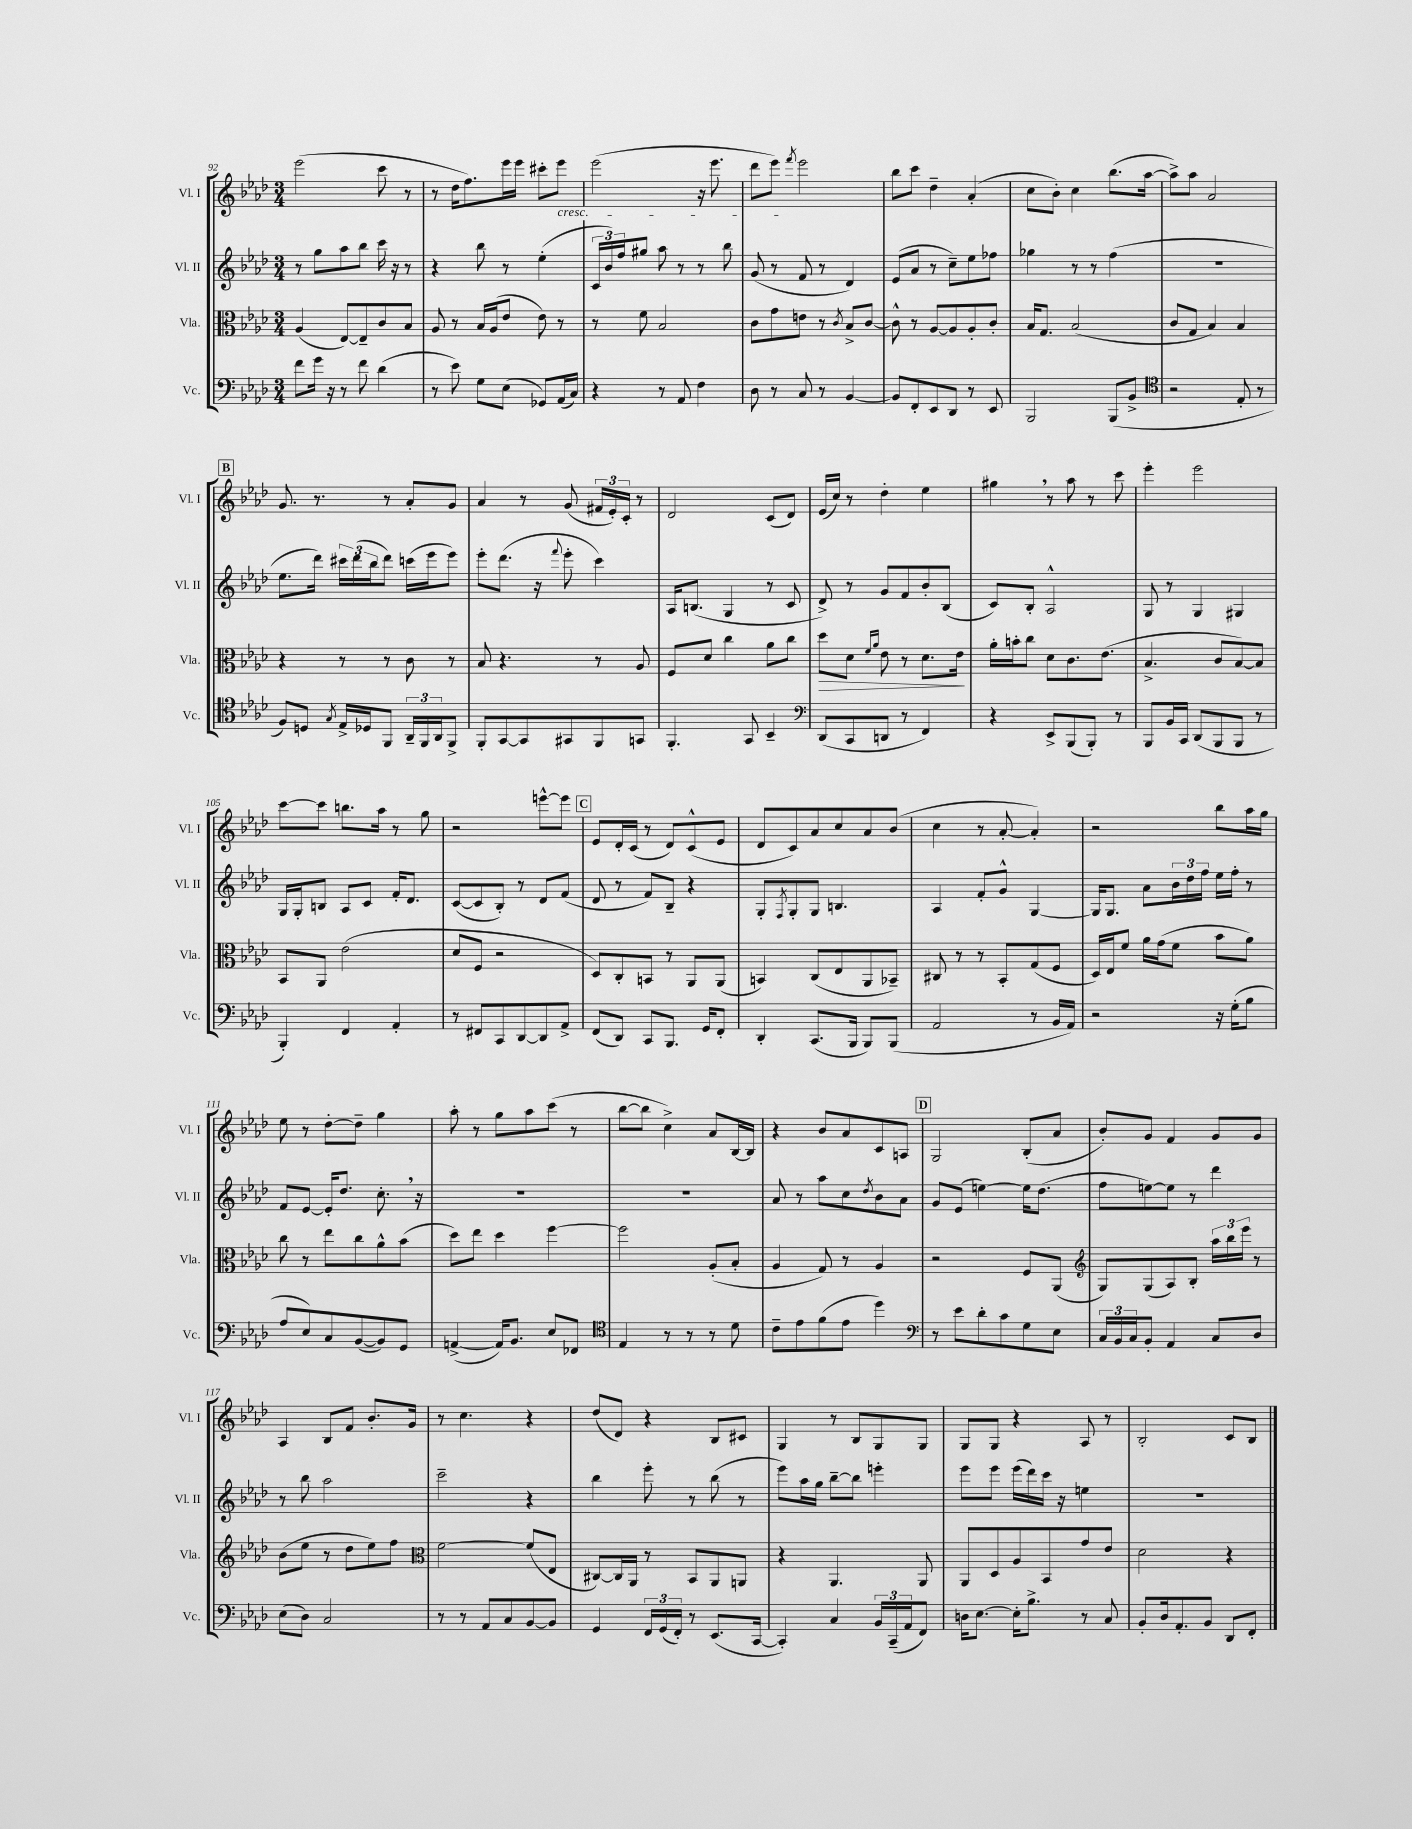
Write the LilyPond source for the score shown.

<<
\new StaffGroup <<
\new Staff = "s0" \with { instrumentName = "Vl. I" shortInstrumentName = "Vl. I" } {
    \clef treble \key aes \major \numericTimeSignature \time 3/4
    ees'''2( c'''8 r8 |
    r8 des''16 f''8.) ees'''16 ees'''16 cis'''8-. ees'''8\cresc |
    ees'''2( r16 ees'''8. |
    des'''8 ees'''8\!) \acciaccatura { f'''8 } ees'''2 |
    bes''8 c'''8 des''4-- aes'4-.( |
    c''8 bes'8-.) c''4 bes''8.( aes''16~ |
    aes''8->) aes''8 aes'2 |
    \mark \markup { \box "B" } g'8. r8. r8 aes'8-. g'8 |
    aes'4 r8 g'8( \tuplet 3/2 { fis'16 ees'16-.) c'16-. } r8 |
    des'2 c'8( des'8) |
    ees'16( c''16) r8 des''4-. ees''4 |
    gis''4 \breathe r8 aes''8 r8 c'''8 |
    ees'''4-. ees'''2 |
    c'''8~ c'''8 b''8. aes''16 r8 g''8 |
    r2 e'''8~-^ e'''8 |
    \mark \markup { \box "C" } ees'8 des'16-. c'16( r8 des'8) c'8-^( ees'8 |
    des'8 c'8) aes'8 c''8 aes'8 bes'8( |
    c''4 r8 aes'8~-. aes'4-.) |
    r2 bes''8 aes''16 g''16 |
    ees''8 r8 des''8~-. des''8-- g''4 |
    aes''8-. r8 g''8 aes''8 c'''8( r8 |
    bes''8~ bes''8 c''4->) aes'8 bes16~ bes16 |
    r4 bes'8 aes'8 c'8 a8 |
    \mark \markup { \box "D" } g2 bes8-.( aes'8 |
    bes'8-.) g'8 f'4 g'8 g'8 |
    aes4 bes8 f'8 bes'8.-. g'16 |
    r8 c''4. r4 |
    des''8( des'8) r4 bes8 cis'8 |
    g4 r8 bes8 g8 g8 |
    g8 g8 r4 aes8 r8 |
    bes2-. c'8 bes8 \bar "|." |
}
\new Staff = "s1" \with { instrumentName = "Vl. II" shortInstrumentName = "Vl. II" } {
    \clef treble \key aes \major \numericTimeSignature \time 3/4
    r8 g''8 aes''8 bes''8 c'''16 r16 r8 |
    r4 bes''8 r8 ees''4-.( |
    \tuplet 3/2 { c'16 bes'16) f''16 } gis''8 aes''8 r8 r8 bes''8 |
    g'8( r8 f'8 r8 des'4) |
    ees'8( aes'8 r8 c''8--) ees''8 fes''8 |
    ges''4 r8 r8 f''4( |
    R2. |
    \mark \markup { \box "B" } ees''8. des'''16) \tuplet 3/2 { cis'''16 des'''16( bes''16 } des'''8) c'''16( ees'''16 ees'''8) |
    ees'''8-. des'''8.( r16 \appoggiatura { f'''8 } ees'''8-. c'''4) |
    aes16 b8.( g4 r8 c'8 |
    des'8->) r8 g'8 f'8 bes'8-. bes8( |
    c'8) bes8-. aes2-^ |
    g8 r8 g4 gis4 |
    g16 g16-. b8 aes8 c'8 f'16-. des'8. |
    c'8~( c'8 bes8-.) r8 des'8 f'8( |
    \mark \markup { \box "C" } des'8 r8 f'8) bes8-- r4 |
    g8-. \acciaccatura { f8 } g8-. g8 b4. |
    aes4 f'8-. g'8-^ g4~ |
    g16 g8. aes'8 \tuplet 3/2 { bes'16 des''16 f''16 } ees''16 f''16-. r8 |
    f'8 ees'8~ ees'16-. des''8. c''8.-. \breathe r16 |
    R2. |
    R2. |
    aes'8 r8 aes''8 c''8 \acciaccatura { des''8 } bes'8 aes'8 |
    \mark \markup { \box "D" } g'8 ees'8( e''4~) e''16 des''8.( |
    f''8 e''8~) e''8 r8 des'''4 |
    r8 bes''8 aes''2 |
    c'''2-- r4 |
    bes''4 ees'''8-. r8 bes''8( r8 |
    ees'''8) aes''16 g''16 bes''8~-- bes''8 e'''4-. |
    ees'''8 ees'''8 ees'''16( des'''16) c'''16 r16 e''4 |
    R2. \bar "|." |
}
\new Staff = "s2" \with { instrumentName = "Vla." shortInstrumentName = "Vla." } {
    \clef alto \key aes \major \numericTimeSignature \time 3/4
    aes4( ees8~) ees8-- c'8 bes8 |
    aes8 r8 bes16 aes16( ees'8 ees'8) r8 |
    r8 f'8 bes2 |
    c'8 g'8 e'8 r8 \acciaccatura { c'8 } bes8-> c'8~ |
    c'8-^ r8 aes8~ aes8 aes8-. c'8-. |
    bes16 g8. bes2( |
    c'8 g8 bes4) bes4 |
    \mark \markup { \box "B" } r4 r8 r8 c'8 r8 |
    bes8 r4. r8 aes8 |
    f8 des'8 c''4 aes'8 c''8 |
    des''8\> des'8 \grace { f'16 aes'16 } ees'8 r8 des'8. ees'16\! |
    aes'16-. b'16-. c''8 des'8 c'8. ees'8.( |
    bes4.-> c'8 bes8~) bes8 |
    bes,8 aes,8 ees'2( |
    des'8 f8 r2 |
    \mark \markup { \box "C" } des8) c8-. b,8 r8 aes,8 aes,8( |
    b,4) c8( ees8 aes,8 bes,8--) |
    cis8 r8 r8 bes,8-. g8( f8 |
    des16) ees16 f'8 aes'16 g'16( f'8 bes'8 aes'8) |
    c''8 r8 ees''8 c''8 aes'8-^ bes'8( |
    des''8) ees''8 des''4 f''4~ |
    f''2 aes8-.( bes8-. |
    aes4 g8) r8 aes4 |
    \mark \markup { \box "D" } r2 f8 aes,8( |
    \clef treble g8) g8( aes8) bes8-. \tuplet 3/2 { aes''16 bes''16 ees'''16 } r8 |
    bes'8( ees''8 r8 des''8 ees''8) f''8 |
    \clef alto f'2~ f'8( ees8 |
    cis8~) cis16 aes,16 r8 bes,8 aes,8 a,8 |
    r4 aes,4. aes,8 |
    aes,8 des8 aes8 bes,8 g'8 ees'8 |
    des'2 r4 \bar "|." |
}
\new Staff = "s3" \with { instrumentName = "Vc." shortInstrumentName = "Vc." } {
    \clef bass \key aes \major \numericTimeSignature \time 3/4
    f'8 g'16 r16 r8 f'8 des'4( |
    r8 ees'8) g8 ees8( ges,8) aes,16( c16) |
    r4 r8 aes,8 f4 |
    des8 r8 c8 r8 bes,4~ |
    bes,8 f,8-. ees,8 des,8 r8 ees,8 |
    bes,,2 bes,,8( bes,8-> |
    \clef tenor r2 ees8-. r8 |
    \mark \markup { \box "B" } f8) d8 \acciaccatura { g8 } ees16-> des16 f,8 \tuplet 3/2 { aes,16-- f,16 aes,16 } f,8-> |
    f,8-. g,8~ g,8 gis,8 f,8 g,8 |
    f,4.-. g,8 bes,4-- |
    \clef bass des,8( c,8 d,8 r8 f,4) |
    r4 ees,8-> bes,,8( bes,,8-.) r8 |
    bes,,8 bes,16 c,16 des,8( bes,,8 bes,,8 r8 |
    bes,,4-.) f,4 aes,4-. |
    r8 fis,8 c,8 des,8~ des,8 aes,8-> |
    \mark \markup { \box "C" } f,8( des,8) c,8 bes,,8. g,16 f,8-. |
    des,4-. c,8.( bes,,16 bes,,8) bes,,8( |
    aes,2 r8 bes,16 aes,16) |
    r2 r16 g16-.( bes8 |
    aes8 ees8) c8 bes,8~( bes,8) g,8 |
    a,4~->( a,16) bes,8. ees8 fes,8 |
    \clef tenor ees4 r8 r8 r8 des'8 |
    c'8-- ees'8 f'8( ees'8 des''4) |
    \mark \markup { \box "D" } \clef bass r8 ees'8 des'8-. c'8 g8 ees8 |
    \tuplet 3/2 { c16 bes,16 c16 } bes,8-. aes,4 c8 des8 |
    ees8( des8) c2 |
    r8 r8 aes,8 c8 bes,8~ bes,8 |
    g,4 \tuplet 3/2 { f,16 g,16( f,16-.) } r8 ees,8.( c,16~ |
    c,4-.) c4 \tuplet 3/2 { bes,16 c,16--( aes,16 } f,8) |
    d16 ees8.~ ees16-. bes8.-> r8 c8 |
    bes,8-. des16 aes,8.-. bes,8 des,8 f,8-. \bar "|." |
}
>>
>>
\layout { \context { \Score currentBarNumber = #92 } }
